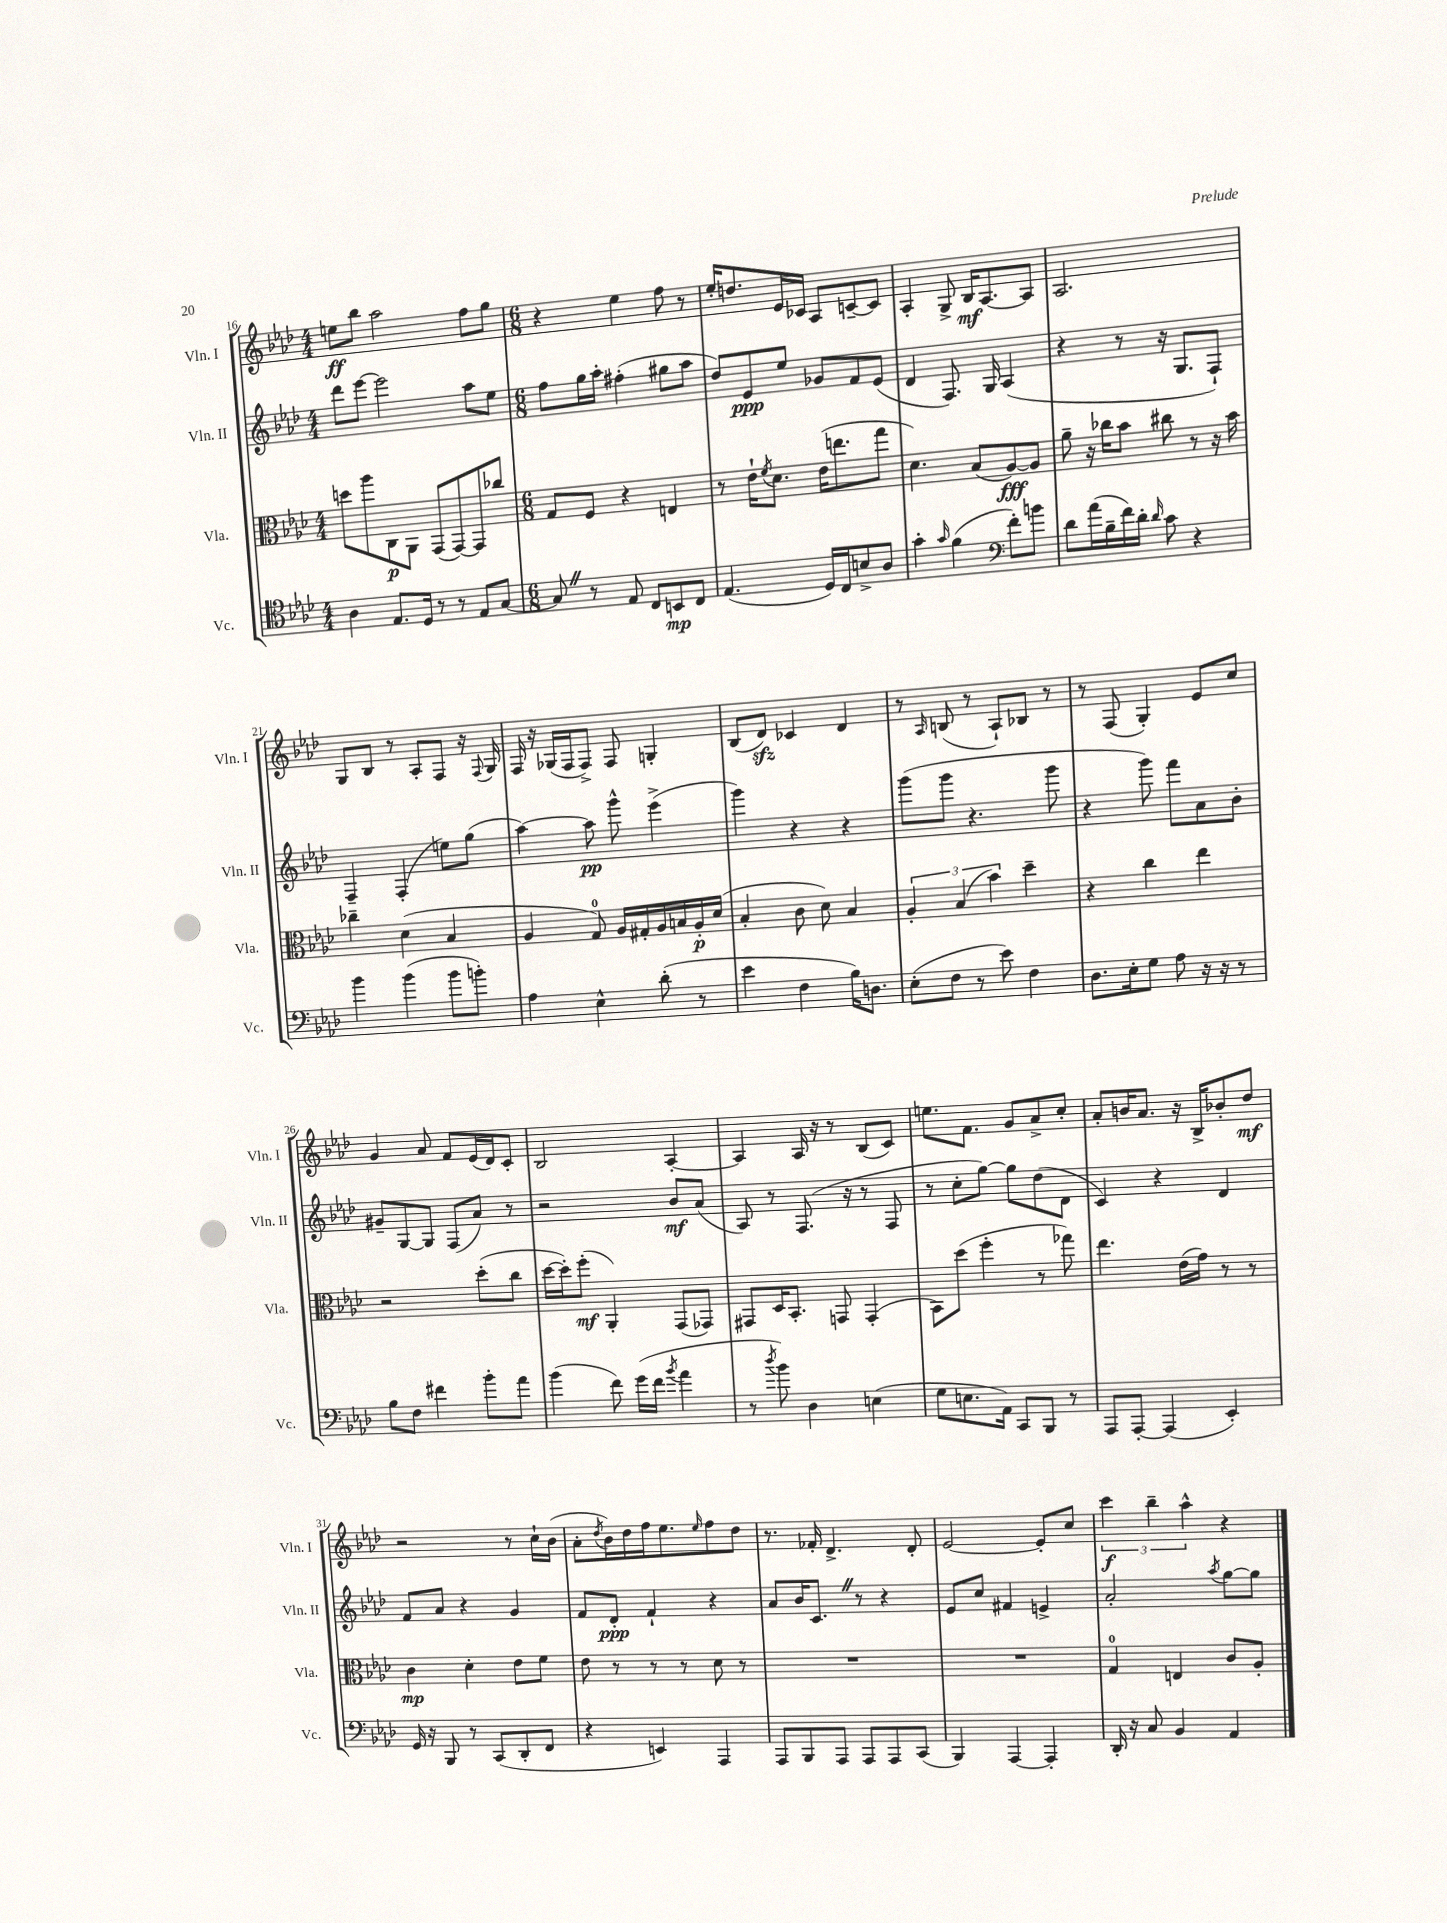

**kern	**dynam	**kern	**dynam	**kern	**dynam	**kern	**dynam
*part4	*part4	*part3	*part3	*part2	*part2	*part1	*part1
*staff4	*staff4	*staff3	*staff3	*staff2	*staff2	*staff1	*staff1
*I"Vc.	*	*I"Vla.	*	*I"Vln. II	*	*I"Vln. I	*
*I'Vc.	*	*I'Vla.	*	*I'Vln. II	*	*I'Vln. I	*
*clefC4	*	*clefC3	*	*clefG2	*	*clefG2	*
*k[b-e-a-d-]	*	*k[b-e-a-d-]	*	*k[b-e-a-d-]	*	*k[b-e-a-d-]	*
*M4/4	*	*M4/4	*	*M4/4	*	*M4/4	*
=16	=16	=16	=16	=16	=16	=16	=16
4A-\	.	8ddn\L	.	8ddd-\L	.	8een\L	ff
.	.	8aa-\	.	[8eee-\J	.	8bb-\J	.
8.E-/L	.	8C\	p	2eee-\]	.	2aa-\	.
.	.	8AA-\J	.	.	.	.	.
16D-/Jk	.	.	.	.	.	.	.
8r	.	(8GG/L	.	.	.	.	.
8r	.	[8GG/)	.	.	.	.	.
8E-/L	.	8GG/]	.	8aa-\L	.	8ff\L	.
[8G/J	.	8cc-X/J	.	8ee-\J	.	8gg\J	.
=17	=17	=17	=17	=17	=17	=17	=17
*M6/8	*	*M6/8	*	*M6/8	*	*M6/8	*
8GZ/]	.	8G/L	.	8ff\L	.	4r	.
8r	.	8F/J	.	16gg\L	.	.	.
.	.	.	.	16aa-'\JJ	.	.	.
8E-/	.	4r	.	(4ff#X'\	.	4ee-\	.
8C/L	.	.	.	.	.	.	.
8BBn/	mp	4En/	.	8gg#X\L	.	8ff\	.
8C/J	.	.	.	8aa-\J	.	8r	.
=18	=18	=18	=18	=18	=18	=18	=18
(4.E-/	.	8r	.	8dd-/L)	.	16ee-'/KL	.
.	.	.	.	.	.	8.ddn/	.
.	.	16e-`\KL	.	8e-/	ppp	.	.
.	.	8qf/	.	.	.	.	.
.	.	8.d-\J	.	.	.	.	.
.	.	.	.	8ee-/J	.	16e-/L	.
.	.	.	.	.	.	16c-X/JJ	.
16D-/LL)	.	(16e-\KL	.	8g-X/L	.	8A-/L	.
16C/J	.	8.een\	.	.	.	.	.
8Bn^/	.	.	.	8f/	.	[8cn~/	.
8A-/J	.	8gg\J	.	(8e-/J	.	8c/J]	.
=19	=19	=19	=19	=19	=19	=19	=19
4g'\	.	4.d-\)	.	4d-/	.	4A-'/	.
16qqg/	.	.	.	.	.	.	.
(4f\	.	.	.	8.F/)	.	8G^/	.
.	.	(8B-/L	.	.	.	16B-/KL	mf
.	.	.	.	16G/	.	[8.A-/	.
*clefF4	*	*	*	*	*	*	*
8f'\L)	.	[8A-/)	fff	(4A-/	.	.	.
8bn\J	.	8A-/J]	.	.	.	8A-/J]	.
=20	=20	=20	=20	=20	=20	=20	=20
8d-\L	.	8a-~\	.	4r	.	2.A-/	.
(16a-\L	.	16r	.	.	.	.	.
16B-~\	.	16cc-X\KL	.	.	.	.	.
16f\)	.	8b-\J	.	8r	.	.	.
16d-'\JJ	.	.	.	.	.	.	.
16qqd-/	.	.	.	.	.	.	.
8c\	.	8cc#X\	.	16r	.	.	.
.	.	.	.	8.G/L	.	.	.
4r	.	8r	.	.	.	.	.
.	.	16r	.	8F`/J)	.	.	.
.	.	16b-\	.	.	.	.	.
!!LO:LB:g=z
=21	=21	=21	=21	=21	=21	=21	=21
4b-\	.	4cc-X~\	.	4F~/	.	8G/L	.
.	.	.	.	.	.	8B-/J	.
(4b-\	.	(4d-\	.	(4F'/	.	8r	.
.	.	.	.	.	.	8A-'/L	.
8b-\L	.	4B-/	.	8een\L)	.	8F/J	.
8bn'\J)	.	.	.	(8gg\J	.	16r	.
.	.	.	.	.	.	8qqF/	.
.	.	.	.	.	.	16G/	.
=22	=22	=22	=22	=22	=22	=22	=22
4A-\	.	4A-/	.	[4aa-\)	.	16F/	.
.	.	.	.	.	.	16r	.
.	.	.	.	.	.	(16G-X/LL	.
.	.	.	.	.	.	16F/J	.
4E-^^\	.	8G/)	.	8aa-\]	pp	8F^/J)	.
.	.	16A-/LL	.	8ggg^^\	.	8F/	.
.	.	16G#X'/	.	.	.	.	.
(8d-'\	.	16A-/	.	(4eee-^\	.	4Gn'/	.
.	.	16Bn/	.	.	.	.	.
8r	.	16A-'/	p	.	.	.	.
.	.	(16d-/JJ	.	.	.	.	.
=23	=23	=23	=23	=23	=23	=23	=23
4e-\	.	4B-'/	.	4ggg\)	.	(8B-/L	.
.	.	.	.	.	.	8d-zz/J)	.
4F\	.	8c\	.	4r	.	4c-X/	.
.	.	8d-\)	.	.	.	.	.
16B-\KL)	.	4B-/	.	4r	.	4d-/	.
8.Dn\J	.	.	.	.	.	.	.
=24	=24	=24	=24	=24	=24	=24	=24
(8E-'\L	.	6A-'/	.	(8ggg\L	.	8r	.
.	.	.	.	.	.	16qqA-/	.
8F\J	.	.	.	8ggg\J	.	(8Bn/	.
.	.	(6B-/	.	.	.	.	.
8r	.	.	.	4.r	.	8r	.
.	.	6b-\)	.	.	.	.	.
8e-\)	.	.	.	.	.	8A-`/L)	.
4F\	.	4dd-~\	.	.	.	8B-X/J	.
.	.	.	.	8ggg\	.	8r	.
=25	=25	=25	=25	=25	=25	=25	=25
8.D-\L	.	4r	.	4r	.	8r	.
.	.	.	.	.	.	(8F/	.
16E-'\k	.	.	.	.	.	.	.
8G\J	.	4cc\	.	8ggg\)	.	4G'/)	.
8A-\	.	.	.	8fff\L	.	.	.
16r	.	4ee-\	.	8a-\	.	8e-/L	.
16r	.	.	.	.	.	.	.
8r	.	.	.	8b-'\J	.	8cc/J	.
!!LO:LB:g=z
=26	=26	=26	=26	=26	=26	=26	=26
8B-\L	.	2r	.	8g#X~/L	.	4g/	.
8F\J	.	.	.	[8G/	.	.	.
4f#X\	.	.	.	8G/J]	.	8a-/	.
.	.	.	.	(8F/L	.	8f/L	.
8b-'\L	.	(8dd-'\L	.	8a-/J)	.	(16e-/L	.
.	.	.	.	.	.	16d-/J)	.
8a-\J	.	8cc\J	.	8r	.	8c'/J	.
=27	=27	=27	=27	=27	=27	=27	=27
(4b-\	.	[16dd-\LL	.	2r	.	2B-/	.
.	.	16dd-'\J])	.	.	.	.	.
.	.	(8ff'\J	mf	.	.	.	.
8f\)	.	4AA-'/)	.	.	.	.	.
(16g\LL	.	.	.	.	.	.	.
16f\JJ	.	.	.	.	.	.	.
8qb-/	.	.	.	.	.	.	.
4a-\	.	(8GG/L	.	8b-/L	mf	[4A-'/	.
.	.	8GG-X/J)	.	(8a-/J	.	.	.
=28	=28	=28	=28	=28	=28	=28	=28
8r	.	8GG#X/L	.	8A-/)	.	4A-/]	.
8qdd-/	.	.	.	.	.	.	.
8b-\)	.	16D-/K	.	8r	.	.	.
.	.	8.BB-'/J	.	.	.	.	.
4D-\	.	.	.	(8.F/	.	16A-/	.
.	.	.	.	.	.	16r	.
.	.	8GGn/	.	.	.	8r	.
.	.	.	.	16r	.	.	.
(4En\	.	(4GG'/	.	8r	.	(8B-/L	.
.	.	.	.	8F/	.	8c/J)	.
=29	=29	=29	=29	=29	=29	=29	=29
8G\L	.	8BB-\L)	.	8r	.	8.een\L	.
8.En\	.	(8dd-\J	.	8cc'\L	.	.	.
.	.	.	.	.	.	8.f\J	.
.	.	4ff'\	.	[8gg\J)	.	.	.
16AA-\Jk)	.	.	.	.	.	.	.
8CC/L	.	.	.	8gg\L]	.	8g/L	.
8BBB-/J	.	8r	.	(8dd-\	.	8a-^/	.
8r	.	8gg-X\)	.	8d-\J	.	8cc'/J	.
=30	=30	=30	=30	=30	=30	=30	=30
8AAA-/L	.	4.ee-\	.	4c/)	.	8a-'/L	.
[8AAA-'/J	.	.	.	.	.	16bn/K	.
.	.	.	.	.	.	8.a-/J	.
(4AAA-/]	.	.	.	4r	.	.	.
.	.	(16e-\LL	.	.	.	16r	.
.	.	16g\JJ)	.	.	.	16B-^/KL	.
4EE-'/)	.	8r	.	4d-/	.	8b-X'/	.
.	.	8r	.	.	.	8dd-/J	mf
!!LO:LB:g=z
=31	=31	=31	=31	=31	=31	=31	=31
16GG/	.	4c\	mp	8f/L	.	2r	.
16r	.	.	.	.	.	.	.
8BBB-/	.	.	.	8a-/J	.	.	.
8r	.	4d-'\	.	4r	.	.	.
(8CC/L	.	.	.	.	.	.	.
8DD-'/	.	8e-\L	.	4g/	.	8r	.
8FF/J	.	8f\J	.	.	.	16cc`\LL	.
.	.	.	.	.	.	(16b-\JJ	.
=32	=32	=32	=32	=32	=32	=32	=32
4r	.	8e-\	.	8f/L	.	8a-'\L	.
.	.	.	.	.	.	8qdd-/	.
.	.	8r	.	8d-'/J	ppp	16b-\L)	.
.	.	.	.	.	.	16dd-\	.
4EEn/)	.	8r	.	4f`/	.	16ff\J	.
.	.	.	.	.	.	8.ee-\	.
.	.	8r	.	.	.	.	.
.	.	.	.	.	.	16qqee-/	.
4AAA-/	.	8d-\	.	4r	.	8ff\	.
.	.	8r	.	.	.	8dd-\J	.
=33	=33	=33	=33	=33	=33	=33	=33
8AAA-/L	.	2.r	.	8a-/L	.	8.r	.
8BBB-/	.	.	.	16b-/K	.	.	.
.	.	.	.	8.cZ/J	.	16f-X'/	.
8AAA-/J	.	.	.	.	.	4.d-^/	.
8AAA-/L	.	.	.	8r	.	.	.
8AAA-/	.	.	.	4r	.	.	.
(8CC/J	.	.	.	.	.	8d-'/	.
=34	=34	=34	=34	=34	=34	=34	=34
4BBB-/)	.	2.r	.	8e-/L	.	[2e-/	.
.	.	.	.	8cc/J	.	.	.
[4AAA-/	.	.	.	4f#X/	.	.	.
4AAA-'/]	.	.	.	4en^/	.	8e-'/L]	.
.	.	.	.	.	.	8cc/J	.
=35	=35	=35	=35	=35	=35	=35	=35
16DD-'/	.	4G/	.	2a-'/	.	6ccc\	f
16r	.	.	.	.	.	.	.
8C/	.	.	.	.	.	.	.
.	.	.	.	.	.	6bb-~\	.
4BB-/	.	4En/	.	.	.	.	.
.	.	.	.	.	.	6aa-^^\	.
.	.	.	.	8qaa-/	.	.	.
4AA-/	.	8c/L	.	[8gg\L	.	4r	.
.	.	8A-'/J	.	8gg\J]	.	.	.
==	==	==	==	==	==	==	==
*-	*-	*-	*-	*-	*-	*-	*-
